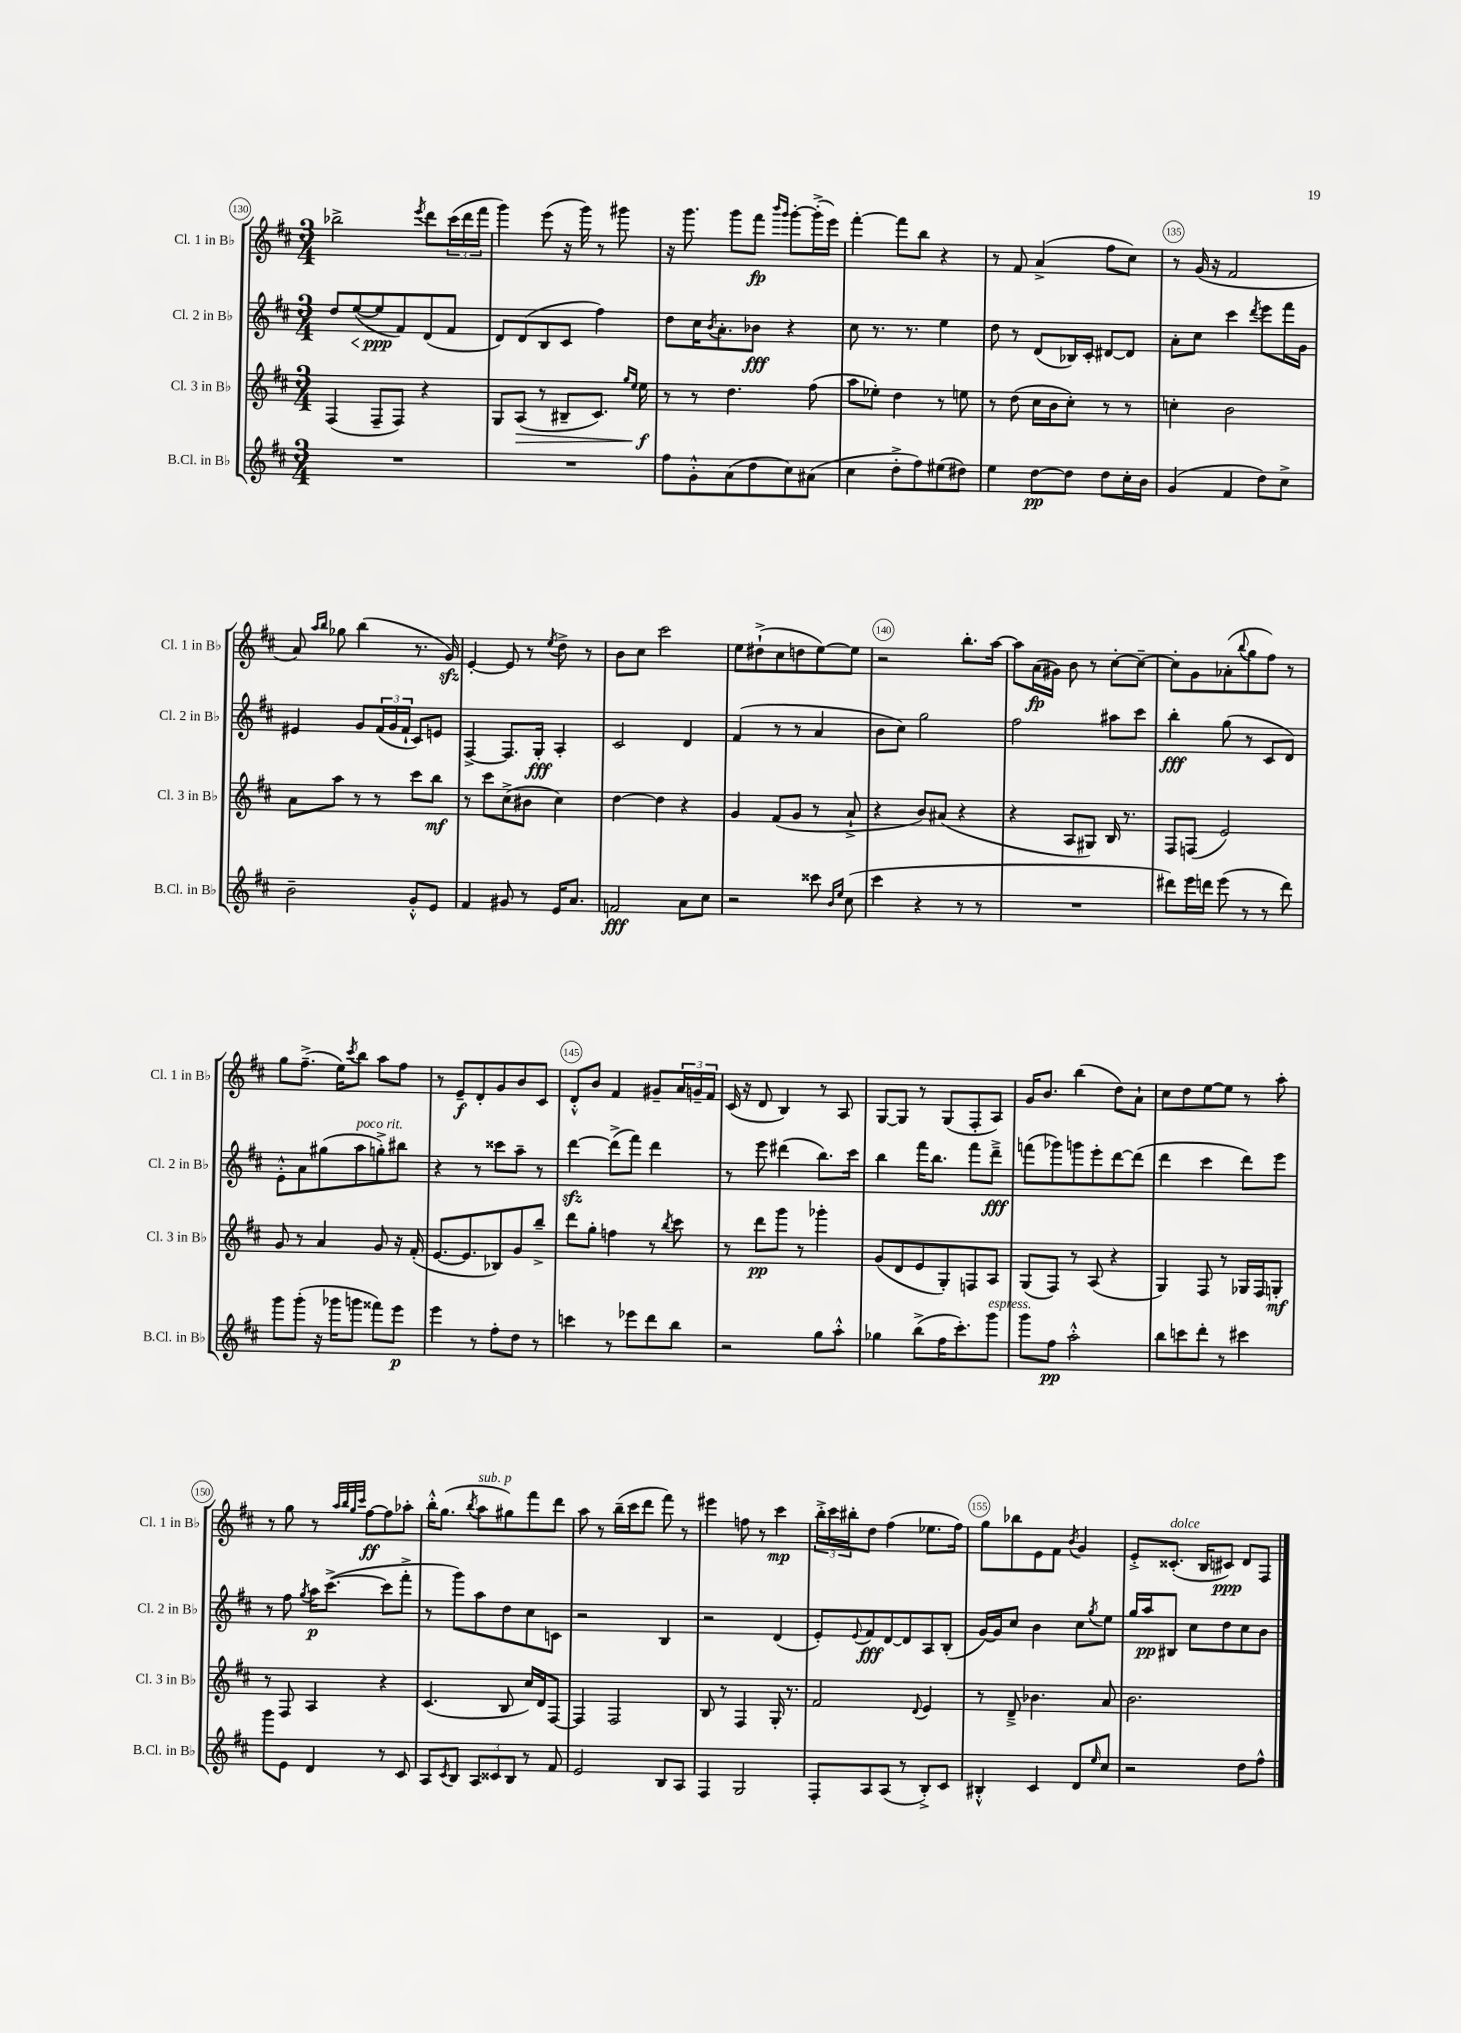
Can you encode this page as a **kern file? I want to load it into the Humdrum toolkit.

**kern	**kern	**kern	**kern
*staff4	*staff3	*staff2	*staff1
*clefG2	*clefG2	*clefG2	*clefG2
*k[f#c#]	*k[f#c#]	*k[f#c#]	*k[f#c#]
*M3/4	*M3/4	*M3/4	*M3/4
2.r	(4F#/	8dd/L	2bb-^\
.	.	([8ee/	.
.	8F#~/L	8ee/]	.
.	8F#/J)	8f#/)	.
.	.	.	8qeee/
.	4r	(8d/	8ddd\L
.	.	8f#/J	(24ccc#\L
.	.	.	24ddd\
.	.	.	24fff#\JJ
=	=	=	=
2.r	8G/L	8d/L)	4ggg\)
.	(8A/J	(8d/	.
.	8r	8B/	(8eee\
.	8B#~/L	8c#/J	16r
.	.	.	16ggg\)
.	8.c#/J)	4ff#\)	8r
.	.	.	8ggg#\
.	16qqgg/LL	.	.
.	16qqee/JJ	.	.
.	16ee\	.	.
=	=	=	=
8ff#\L	8r	8dd\L	16r
.	.	.	8.ggg\
8g'^^\	8r	16cc#\K	.
.	.	8qb/	.
.	.	8.a'\	.
(8a\	4.dd\	.	8ggg\L
8dd\	.	8b-\J	8fff#\J
.	.	.	16qqbbb/LL
.	.	.	16qqggg/JJ
8cc#\)	.	4r	[8ggg'\L
(8a#\J	(8ff#\	.	(16ggg'^\]L
.	.	.	16eee\JJ)
=	=	=	=
4cc#\	8aa\L	8cc#\	[4fff#'\
.	8ee-'\J)	8.r	.
8dd'^\L	4dd\	.	8fff#\]L
.	.	8.r	.
8ff#\)	.	.	8bb\J
(8ee#\	8r	4ee\	4r
8dd#\J)	8ee\	.	.
=	=	=	=
4ee\	8r	8dd\	8r
.	(8dd\	8r	8f#/
[8dd\L	16cc#\LL	(8d/L	(4a^/
.	16b\J	.	.
8dd\]J	8cc#'\J)	16B-/L)	.
.	.	16c#'/JJ	.
8dd\L	8r	[8d#/L	8ff#\L
16cc#'\L	8r	8d#/]J	8cc#\J)
16b\JJ	.	.	.
=	=	=	=
(4g/	4cc'\	8a'\L	8r
.	.	8cc#\J	(16g/
.	.	.	16r
4f#/	2b\	4ccc#\	2f#/
.	.	8qddd/	.
8dd\L)	.	8eee\L	.
8cc#^\J	.	16fff#\L	.
.	.	16g\JJ	.
=	=	=	=
2b~\	8a\L	4e#/	8a/)
.	.	.	16qqaa/LL
.	.	.	16qqbb/JJ
.	8aa\J	.	8gg-\
.	8r	8g/L	(4bb\
.	8r	(24f#/L	.
.	.	24g/	.
.	.	24f#`/JJ	.
8g'^^/L	8ccc#\L	8c#/L)	8.r
8e/J	8bb\J	8e/J	.
.	.	.	16g/)
=	=	=	=
4f#/	8r	[4F#^/	[4e'/
.	8ccc#\L	.	.
8g#/	(8cc#^\	8.F#/]L	8e/]
8r	8b#\J	.	8r
.	.	16G'/Jk	.
.	.	.	8qee/
16e/LK	4cc#\)	4A'/	8dd^\
8.a/J	.	.	.
.	.	.	8r
=	=	=	=
2f/	[4dd\	2c#/	8b\L
.	.	.	8cc#\J
.	4dd\]	.	2ccc#\
8a\L	4r	4d/	.
8cc#\J	.	.	.
=	=	=	=
2r	4g/	(4f#/	8ee\L
.	.	.	(8dd#`^\
.	(8f#/L	8r	8cc#\
.	8g/J	8r	8dd\
8ccc##\	8r	4a/	[8ee\)
16qqb/LL	.	.	.
16qqee/JJ	.	.	.
(8cc#\	8a`^/	.	8ee\]J
=	=	=	=
4ccc#\	4r	8b\L	2r
.	.	8cc#\J)	.
4r	8b/L)	2gg\	.
.	(8a#/J	.	.
8r	4r	.	8.bb'\L
8r	.	.	.
.	.	.	[16aa\Jk
=	=	=	=
2.r	4r	2ff#\	8aa\]L
.	.	.	(16a\L
.	.	.	16g#\JJ)
.	8A/L	.	8b\
.	8G#/J)	.	8r
.	16B/	8aa#\L	[8cc#'\L
.	8.r	.	.
.	.	8ccc#\J	8cc#~\_J
=	=	=	=
8ddd#\L)	8F#/L	4bb'\	8cc#'\]L
16eee\L	(8F/J	.	8g\
16ddd\JJ	.	.	.
(8eee\	2e/)	(8gg\	(8a-'\
.	.	.	8qqbb/
8r	.	8r	8gg\
8r	.	8c#/L	8ff#\J)
8ddd\)	.	8d/J)	8r
=	=	=	=
8ggg\L	8g/	8e'^^\L	8gg\L
(8ggg'\J	8r	8a\	(8.ff#~^\J
16r	4a/	(8gg#\	.
16ggg-\LK	.	.	16ee\LK)
.	.	.	8qccc#/
8ggg\J	.	8aa\	8bb\J
8fff##\L)	8g/	8gg'^\)	8aa\L
8eee\J	16r	8bb#\J	8ff#\J
.	(16f#'/	.	.
=	=	=	=
4eee\	[8.e/L	4r	8r
.	.	.	8e~/L
.	8.e/]	.	.
8r	.	8r	8d'/
8ff#'\L	8B-/)	8ccc##\L	8g/
8dd\J	8g/	8aa~\J	8b/
8r	8bb~^/J	8r	8c#/J
=	=	=	=
4ccc\	8ddd\L	[4ddd\	8d'^^/L
.	8gg'\J	.	8b/J
8r	4ff\	(8ddd^\]L	4f#/
8eee-\L	.	8fff#\J)	.
8ddd\	8r	4ddd\	8g#~/L
.	8qbb/	.	.
8bb\J	8ccc#\	.	24a/L
.	.	.	24g~/
.	.	.	24f#/JJ
=	=	=	=
2r	8r	8r	(16c#/
.	.	.	16r
.	8ddd\L	8eee\	8d/
.	8ggg\J	(4ddd#\	4B/)
.	8r	.	.
8gg\L	4ggg-'\	8.bb\L)	8r
8aa'^^\J	.	.	8A/
.	.	16ccc#\Jk	.
=	=	=	=
4gg-\	(8g/L	4bb\	[8G/L
.	8d/	.	8G/]J
(8bb^\L	8e/	16fff#\LK	8r
.	.	8.bb\J	.
16ff#\K	8G'/)	.	(8G/L
8.ccc#'\)	.	.	.
.	8F/	8fff#\L	8F#'/
8ggg\J	8A/J	8ddd~^\J	8A/J)
=	=	=	=
8ggg\L	(8G/L	(8fff\L	16g/LK
.	.	.	8.b/J
8ff#\J	8F#/J)	8ggg-\)	.
2aa'^^\	8r	8ggg\	(4bb\
.	(8A/	8eee'\	.
.	4r	[8ddd\	8dd\L)
.	.	(8ddd\]J	8a`\J
=	=	=	=
8bb\L	4G/)	4ddd\	8cc#\L
8ccc\	.	.	8dd\
8ddd'\J	8F#/	4ccc#\	[8ee\
8r	8r	.	8ee\]J
4ccc#\	16G-/LL	8ddd\L)	8r
.	16F#/J	.	.
.	8G'/J	8eee\J	8aa'\
=	=	=	=
8ggg\L	8r	8r	8r
8e\J	8F#/	8ff#\	8gg\
.	.	8qgg/	.
4d/	4A/	16aa\LK	8r
.	.	([8.ccc#^\J	.
.	.	.	32qqaa/LLL
.	.	.	32qqbb/
.	.	.	32qqgg/
.	.	.	32qqccc#/JJJ
.	.	.	[8ff#\L
8r	4r	8ccc#\]L	8ff#\]
8c#/	.	8fff#'^\J	8aa-'\J
=	=	=	=
8A/L	(4.c#/	8r	16bb'^^\LK
.	.	.	(8.gg\J
8qc#/	.	.	.
8B/J	.	8ggg\L)	.
.	.	.	8qbb/
12A/L	.	8aa\	8aa\L
12c##/	.	.	.
.	8B/	8dd\	8gg#\)
12B/J	.	.	.
8r	16cc#/LL)	8cc#\	8fff#\
.	16d/J	.	.
8f#/	[8F#/J	8c\J	8ddd\J
=	=	=	=
2e/	4F#/]	2r	8aa\
.	.	.	8r
.	2F#/	.	(16bb~\LL
.	.	.	16ccc#\J
.	.	.	8ddd\J
8B/L	.	4B/	8fff#\)
8A/J	.	.	8r
=	=	=	=
4F#/	8B/	2r	4eee#\
.	8r	.	.
2G/	4F#/	.	8ff\
.	.	.	8r
.	16G'/	(4d/	4ccc#\
.	8.r	.	.
=	=	=	=
8F#'/L	2f#/	8e'/L)	24bb'^\LL
.	.	.	24ccc#\
.	.	.	24bb#'\J
.	.	8qqe/	.
8A/	.	8f#/	8dd\J
(8A/J	.	[8d/	(4ff#\
8r	.	8d/]	.
.	8qqd/	.	.
8B'^/L)	4e/	8A/	8.ee-\L
8c#/J	.	(8B'/J	.
.	.	.	16ff#\Jk)
=	=	=	=
4B#'^^/	8r	[16g/LL)	8gg\L
.	.	16g/]J	.
.	8d~^/	8cc#/J	8bb-\
4c#/	4.b-\	4b\	8e\
.	.	.	8f#\J
.	.	.	8qb/
8d/L	.	8cc#\L	4g/
16qqee/	.	8qgg/	.
8cc#/J	8a/	8ee\J	.
=	=	=	=
2r	2.b\	16gg/LL	8e'^/L
.	.	16aa/J	.
.	.	8B#/J	(8.c##'/J
.	.	8cc#\L	.
.	.	.	16B/LK
.	.	8dd\	8c#/J)
8dd\L	.	8cc#\	8d/L
8ff#^^\J	.	8b\J	8F#/J
==	==	==	==
*-	*-	*-	*-
